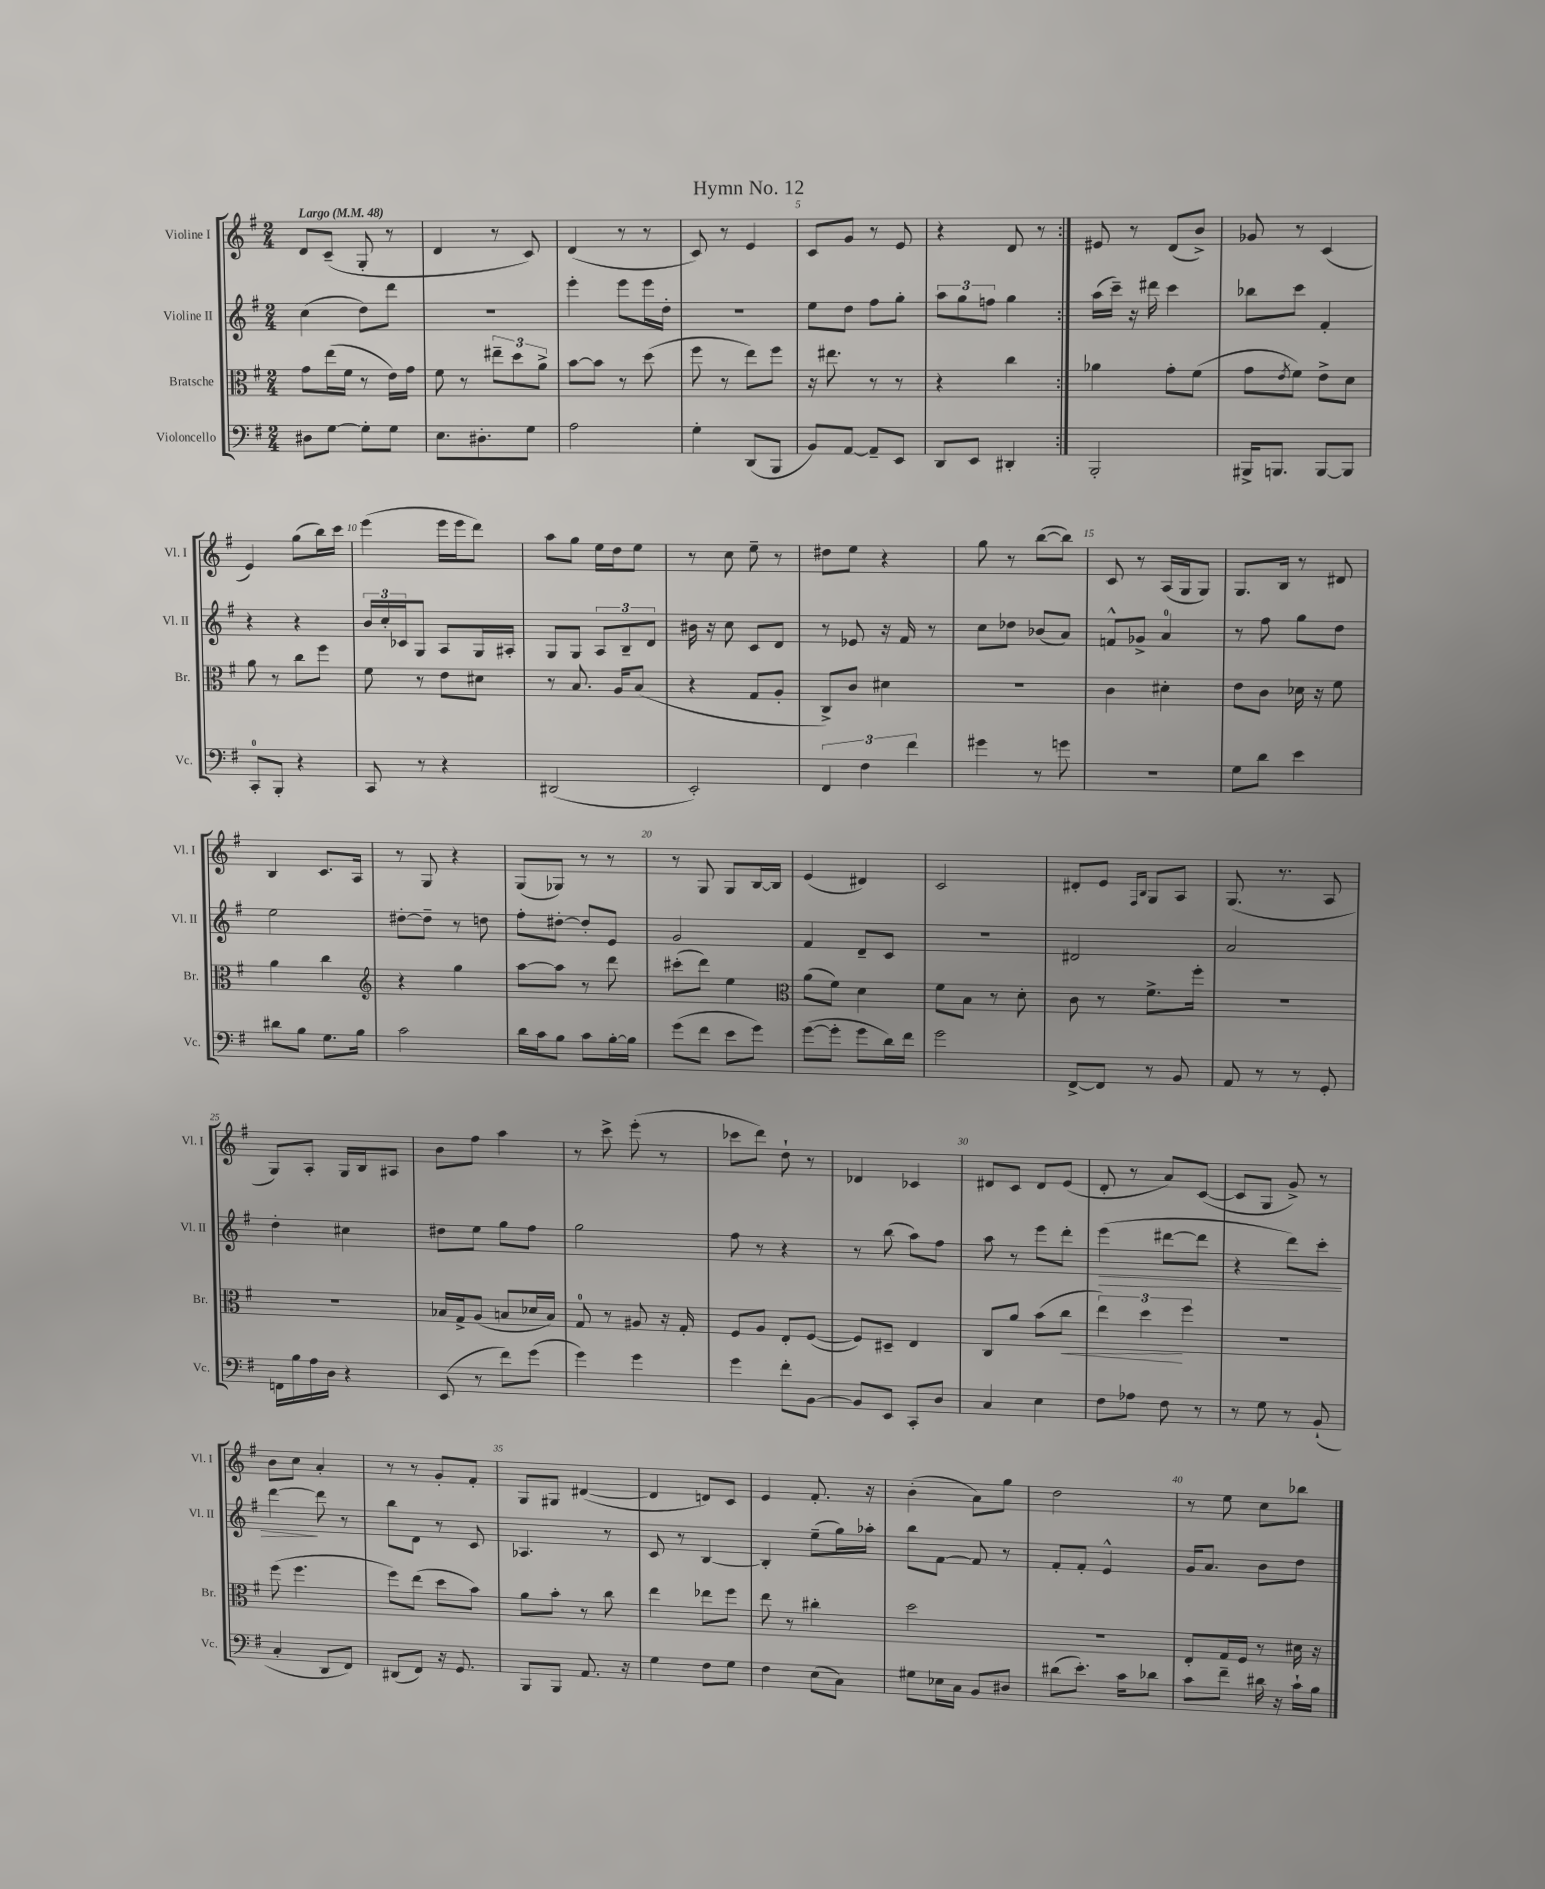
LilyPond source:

\header { title = "Hymn No. 12" }
<<
\new StaffGroup <<
\new Staff = "s0" \with { instrumentName = "Violine I" shortInstrumentName = "Vl. I" } {
    \clef treble \key g \major \numericTimeSignature \time 2/4 \tempo "Largo" 4 = 48
    \repeat volta 2 { d'8 c'8--( g8-. r8 |
    d'4 r8 c'8) |
    d'4( r8 r8 |
    c'8) r8 e'4 |
    c'8 g'8 r8 e'8 |
    r4 d'8 r8 | }
    eis'8 r8 d'8( b'8->) |
    ges'8 r8 c'4( |
    e'4) g''8( b''16) c'''16 |
    e'''4( e'''16 e'''16 d'''8) |
    a''8 g''8 e''16 d''16 e''8 |
    r8 c''8 e''8-- r8 |
    dis''8 e''8 r4 |
    g''8 r8 b''8~( b''8) |
    c'8 r8 a16( g16 g8) |
    g8. b16 r8 dis'8 |
    b4 c'8. a16 |
    r8 g8 r4 |
    g8( ges8) r8 r8 |
    r8 g8 g8 b16~ b16 |
    e'4( dis'4) |
    c'2 |
    dis'8-. e'8 \grace { fis16 b16 } g8 a8 |
    g8.( r8. a8 |
    g8) a8-. g16 b16 ais8 |
    b'8 fis''8 a''4 |
    r8 c'''8-> e'''8-.( r8 |
    ces'''8 d'''8) d''8-! r8 |
    des'4 ces'4 |
    dis'8 c'8 dis'8 e'8( |
    d'8-. r8 a'8) c'8~( |
    c'8 g8 g'8->) r8 |
    b'8 c''8 a'4-. |
    r8 r8 g'8-. fis'8-. |
    g8 gis8 dis'4~( |
    dis'4 d'8) c'8 |
    e'4 fis'8.-. r16 |
    b'4-.( a'8) g''8 |
    d''2 |
    r8 e''8 c''8 bes''8 \bar "|." |
}
\new Staff = "s1" \with { instrumentName = "Violine II" shortInstrumentName = "Vl. II" } {
    \clef treble \key g \major \numericTimeSignature \time 2/4
    \repeat volta 2 { c''4( d''8) d'''8 |
    R2 |
    e'''4-. e'''8 e'''16 d''16-. |
    R2 |
    e''8 d''8 fis''8 g''8-. |
    \tuplet 3/2 { a''8 g''8 f''8 } g''4 | }
    a''16( c'''16--) r16 dis'''16 c'''4 |
    bes''8 c'''8 fis'4-. |
    r4 r4 |
    \tuplet 3/2 { b'16 c''16-. ces'16 } g8 a8 g16 ais16-. |
    g8 g8 \tuplet 3/2 { a8 b8-- d'8 } |
    bis'16 r16 c''8 c'8 d'8 |
    r8 ees'8 r16 fis'16 r8 |
    c''8 des''8 bes'8( a'8) |
    f'8-^ ges'8-> a'4-0 |
    r8 fis''8 g''8 d''8 |
    e''2 |
    dis''8~-. dis''8-- r8 d''8 |
    fis''8-. dis''8~-. dis''8-. e'8 |
    g'2 |
    fis'4 d'8-- c'8 |
    r2 |
    dis'2 |
    a'2 |
    d''4-. cis''4 |
    dis''8 e''8 g''8 fis''8 |
    g''2 |
    fis''8 r8 r4 |
    r8 b''8( a''8) fis''8 |
    a''8 r8 e'''8 d'''8-. |
    e'''4\>( dis'''8~ dis'''8 |
    r4 d'''8) c'''8-. |
    d'''4~\! d'''8 r8 |
    b''8 d'8 r8 c'8 |
    aes4. r8 |
    c'8 r8 b4~ |
    b4-. e''8--( g''16) aes''16-. |
    b''8 fis'8~ fis'8 r8 |
    fis'8-. fis'8-. e'4-^ |
    g'16 a'8. b'8 d''8 \bar "|." |
}
\new Staff = "s2" \with { instrumentName = "Bratsche" shortInstrumentName = "Br." } {
    \clef alto \key g \major \numericTimeSignature \time 2/4
    \repeat volta 2 { g'8 e''16( fis'16 r8 e'16) g'16 |
    fis'8 r8 \tuplet 3/2 { eis''8-- d''8 a'8-> } |
    b'8~ b'8 r8 d''8( |
    fis''8 r8 e''8) fis''8 |
    r16 eis''8. r8 r8 |
    r4 c''4 | }
    aes'4 g'8-. fis'8( |
    g'8 \acciaccatura { e'8 } fis'8) e'8-> d'8 |
    a'8 r8 c''8 fis''8 |
    fis'8 r8 e'8 dis'8 |
    r8 b8. a16 b8( |
    r4 g8 a8-. |
    c8->) c'8 dis'4 |
    R2 |
    c'4 dis'4-. |
    e'8 c'8 des'16 r16 fis'8 |
    a'4 c''4 |
    \clef treble r4 g''4 |
    a''8~ a''8 r8 d'''8 |
    cis'''8-.( d'''8) e''4 |
    \clef alto a'8( fis'8) d'4 |
    fis'8 b8 r8 d'8-. |
    c'8 r8 fis'8.-> fis''16-. |
    R2 |
    R2 |
    bes16 g16-> a8( b8 des'16 b16) |
    g8-0 r8 ais8 r16 g16-. |
    fis8 a8 e8-. fis8~( |
    fis8) dis8-- e4 |
    c8 a'8 b'8( c''8\< |
    \tuplet 3/2 { e''4) d''4\! fis''4 } |
    r2 |
    fis''8( fis''4. |
    fis''8) e''8( d''8 b'8) |
    a'8 b'8-. r8 c''8 |
    e''4 ees''8 fis''8 |
    e''8 r8 cis''4-. |
    d''2 |
    R2 |
    e8-. g16 fis16 r8 dis'16 r16 \bar "|." |
}
\new Staff = "s3" \with { instrumentName = "Violoncello" shortInstrumentName = "Vc." } {
    \clef bass \key g \major \numericTimeSignature \time 2/4
    \repeat volta 2 { dis8 g8~ g8-. g8 |
    e8. dis8.-. g8 |
    a2 |
    g4-. d,8( b,,8 |
    b,8) a,8~ a,8-- e,8 |
    d,8 e,8 dis,4-. | }
    b,,2-. |
    bis,,16-> b,,8. b,,8~ b,,8 |
    c,8-0-. b,,8-. r4 |
    c,8 r8 r4 |
    dis,2( |
    e,2-.) |
    \tuplet 3/2 { fis,4 fis4 fis'4 } |
    gis'4 r8 g'8 |
    r2 |
    g8 d'8 e'4 |
    dis'8 b8 g8. b16 |
    c'2 |
    d'16 c'16 b8 c'8 b16~-. b16 |
    g'8( fis'8 e'8 g'8) |
    g'8~( g'8-. g'8 d'16) fis'16 |
    g'2 |
    fis,8~-> fis,8 r8 b,8 |
    a,8 r8 r8 g,8-. |
    f,16 b16 a16 d16 r4 |
    e,8( r8 fis'8) g'8( |
    g'4) g'4 |
    g'4 fis'8-. b,8~ |
    b,8 e,8 c,8-. d8 |
    c4 e4 |
    fis8 aes8 fis8 r8 |
    r8 g8 r8 b,8-!( |
    c4-. d,8 fis,8) |
    dis,8( fis,8) r16 g,8. |
    b,,8 b,,8 a,8. r16 |
    g4 fis8 g8 |
    fis4 e8( c8) |
    gis8 ees16 c16 b,8 dis8 |
    dis'8( e'8.-.) c'16 des'8 |
    c'8 fis'8-- dis'16 r16 c'16-! b16 \bar "|." |
}
>>
>>
\layout { \context { \Score \override BarNumber.break-visibility = ##(#f #t #t) barNumberVisibility = #(every-nth-bar-number-visible 5) } }
